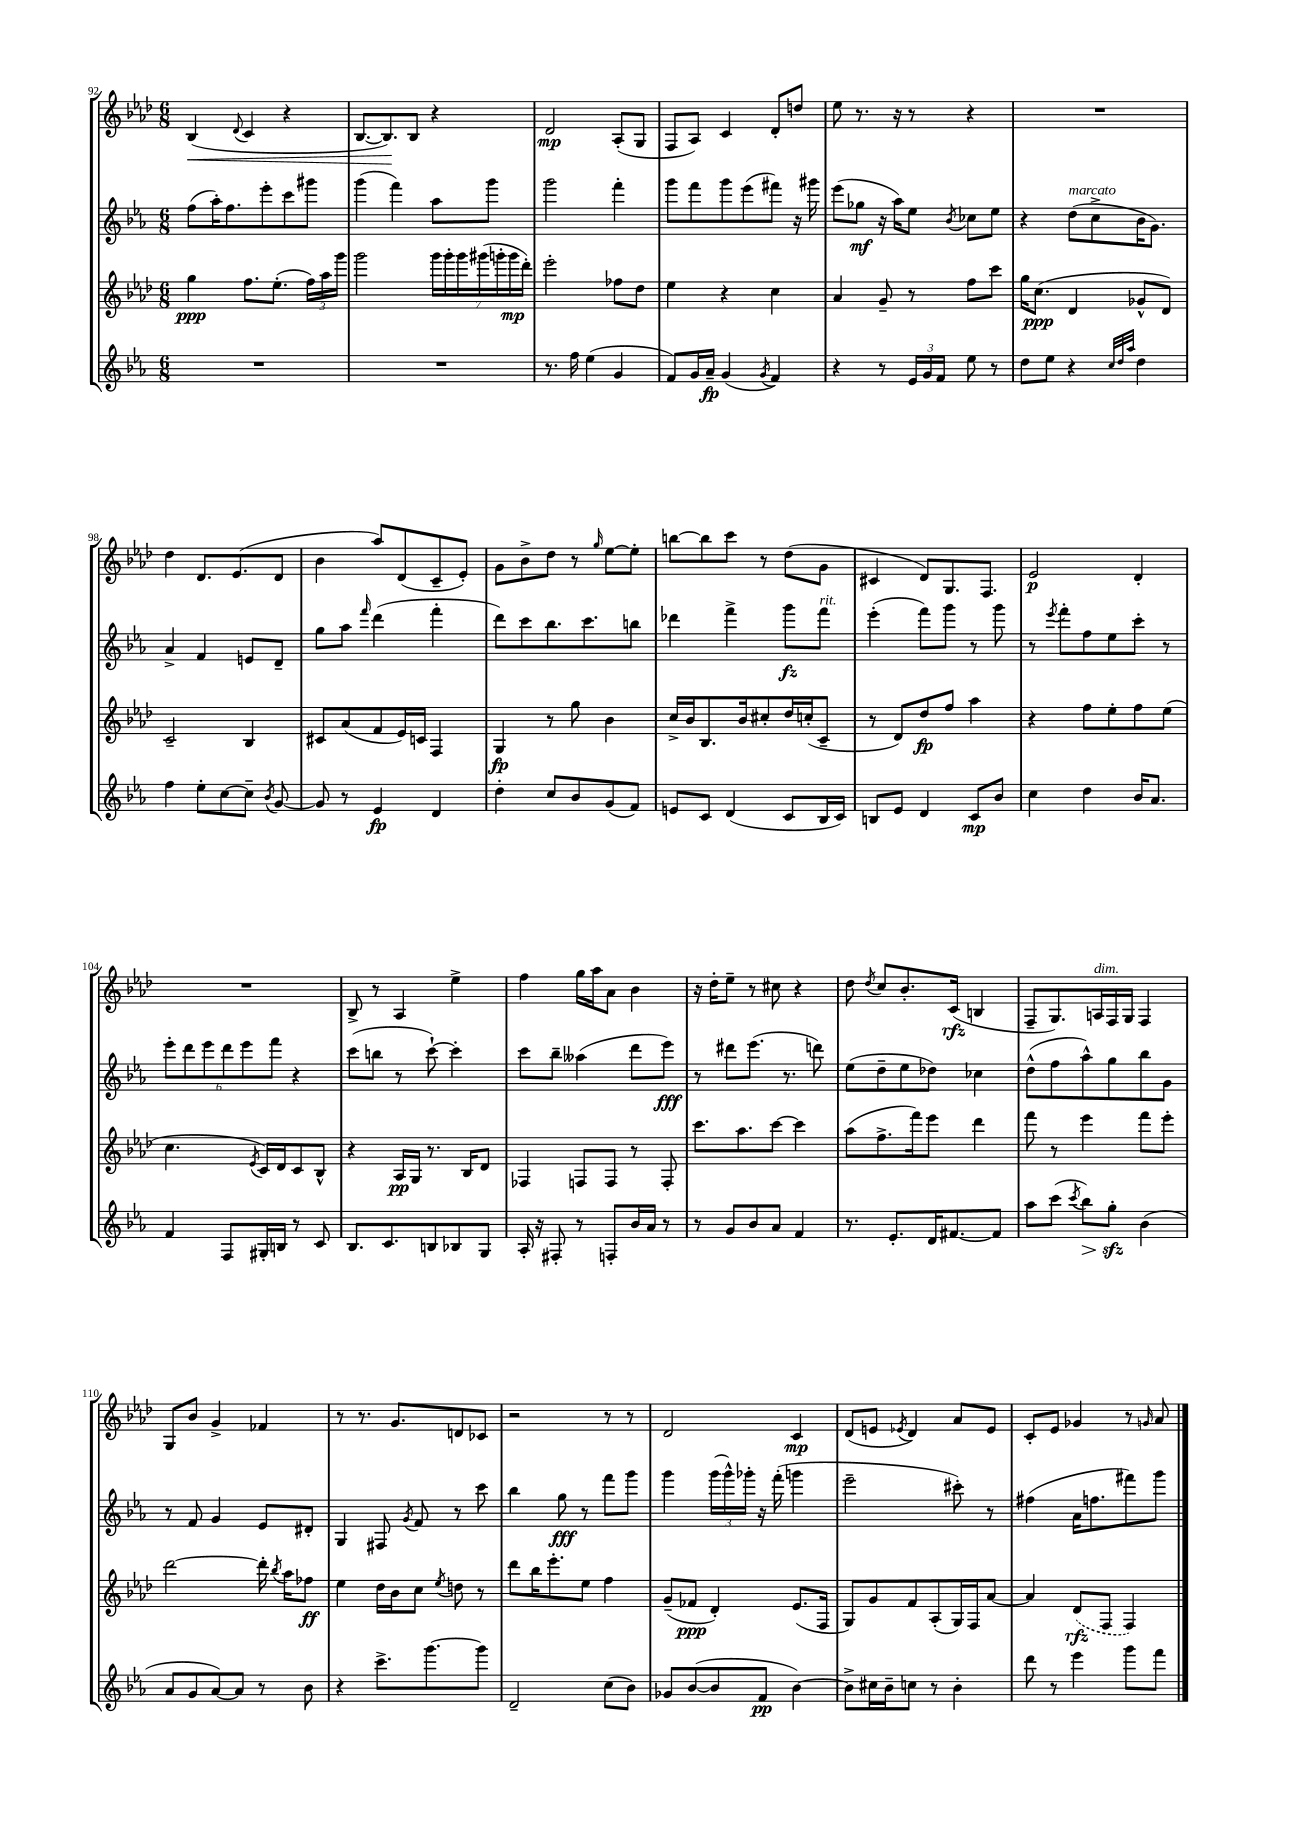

**kern	**kern	**kern	**kern
*staff4	*staff3	*staff2	*staff1
*clefG2	*clefG2	*clefG2	*clefG2
*k[b-e-a-]	*k[b-e-a-d-]	*k[b-e-a-]	*k[b-e-a-d-]
*M6/8	*M6/8	*M6/8	*M6/8
2.r	4gg\	(8ff\L	(4B-/
.	.	16aa-'\K)	.
.	.	8.ff\	.
.	.	.	8qqd-/
.	8.ff\L	.	4c/
.	.	8eee-'\	.
.	(8.ee-'\J	.	.
.	.	8ccc\	4r
.	24ff\LL)	8ggg#\J	.
.	24aa-\	.	.
.	24ggg\JJ	.	.
=	=	=	=
2.r	2ggg\	(4ggg\	[8.B-/L
.	.	.	8.B-/])
.	.	4fff\)	.
.	.	.	8B-/J
.	28ggg\LL	8aa-\L	4r
.	28ggg'\	.	.
.	28ggg\	.	.
.	(28ggg#\	.	.
.	.	8ggg\J	.
.	28ggg'\	.	.
.	28ggg\	.	.
.	28ddd-'\JJ)	.	.
=	=	=	=
8.r	2eee-'\	2ggg\	2d-/
16ff\	.	.	.
(4ee-\	.	.	.
4g/	8ff-\L	4fff'\	(8A-'/L
.	8dd-\J	.	8G/J
=	=	=	=
8f/L)	4ee-\	8ggg\L	8F/L
16g/L	.	8fff\	8A-/J)
16a-~/JJ	.	.	.
(4g/	4r	8ggg\	4c/
.	.	(8eee-\	.
8qg/	.	.	.
4f/)	4cc\	8fff#\J)	8d-'/L
.	.	16r	8dd/J
.	.	16ggg#\	.
=	=	=	=
4r	4a-/	(8eee-\L	8ee-\
.	.	8gg-\J	8.r
8r	8g~/	16r	.
.	.	16aa-\LK)	16r
24e-/LL	8r	8ee-\J	8r
24g/	.	.	.
24f/JJ	.	.	.
.	.	8qb-/	.
8ee-\	8ff\L	8cc-\L	4r
8r	8ccc\J	8ee-\J	.
=	=	=	=
8dd\L	16gg\LK	4r	2.r
.	(8.cc\J	.	.
8ee-\J	.	.	.
4r	4d-/	(8dd\L	.
.	.	8cc^\	.
32qqcc/LLL	.	.	.
32qqdd/	.	.	.
32qqaa-/JJJ	.	.	.
4dd\	8g-^^/L	16b-\K	.
.	.	8.g\J)	.
.	8d-/J)	.	.
=	=	=	=
4ff\	2c~/	4a-^/	4dd-\
8ee-'\L	.	4f/	8.d-/L
[8cc\	.	.	.
.	.	.	(8.e-/
8cc~\]J	4B-/	8e/L	.
8qb-/	.	.	.
[8g/	.	8d~/J	8d-/J
=	=	=	=
8g/]	8c#/L	8gg\L	4b-\
8r	(8a-/	8aa-\J	.
.	.	16qqfff/	.
4e-/	8f/	(4ddd\	8aa-/L)
.	16e-/L)	.	(8d-/
.	16c/JJ	.	.
4d/	4F/	4fff'\	8c~/
.	.	.	8e-'/J)
=	=	=	=
4dd'\	4G/	8ddd\L)	8g\L
.	.	8ccc\	8b-^\
8cc/L	8r	8.bb-\	8dd-\J
8b-/	8gg\	.	8r
.	.	8.ccc\	.
.	.	.	16qqgg/
(8g/	4b-\	.	[8ee-\L
8f/J)	.	8bb\J	8ee-'\]J
=	=	=	=
8e/L	16cc^/LL	4ddd-\	[8bb\L
.	16b-/J	.	.
8c/J	8.B-/	.	8bb\]
(4d/	.	4fff^\	8ccc\J
.	16b-/k	.	.
.	8cc#'/	.	8r
8c/L	16dd-/L	8ggg\L	(8dd-\L
.	(16cc'/J	.	.
16B-/L	8c~/J	8fff\J	8g\J
16c/JJ)	.	.	.
=	=	=	=
8B/L	8r	(4eee-'\	4c#/
8e-/J	8d-/L)	.	.
4d/	8dd-/	8fff\L)	8d-/L)
.	8ff/J	8ggg\J	8.G/
8c/L	4aa-\	8r	.
.	.	.	8.F/J
8b-/J	.	8ggg\	.
=	=	=	=
4cc\	4r	8r	2e-/
.	.	8qeee-/	.
.	.	8fff'\L	.
4dd\	8ff\L	8ff\	.
.	8ee-'\	8ee-\	.
16b-/LK	8ff\	8ccc'\J	4d-'/
8.a-/J	.	.	.
.	(8ee-\J	8r	.
=	=	=	=
4f/	4.cc\	12eee-'\L	2.r
.	.	12ddd\	.
.	.	12eee-\	.
8F/L	.	12ddd\	.
.	.	12eee-\	.
.	8qe-/	.	.
16G#'/L	16c/LL)	.	.
.	.	12fff\J	.
16B/JJ	16d-/J	.	.
8r	8c/	4r	.
8c/	8B-^^/J	.	.
=	=	=	=
8.B-/L	4r	(8ccc\L	8B-^/
.	.	8bb\J	8r
8.c/	.	.	.
.	16A-/LL	8r	4A-/
.	16G/JJ	.	.
8B/	8.r	[8ccc`\)	.
8B-/	.	4ccc'\]	4ee-^\
.	16B-/LK	.	.
8G/J	8d-/J	.	.
=	=	=	=
16A-'/	4F-/	8ccc\L	4ff\
16r	.	.	.
8F#'/	.	8bb-~\J	.
8r	8F/L	(4aa--\	16gg\LL
.	.	.	16aa-\J
8F'/L	8F/J	.	8a-\J
16b-/L	8r	8ddd\L	4b-\
16a-/JJ	.	.	.
8r	8F'/	8eee-\J)	.
=	=	=	=
8r	8.ccc\L	8r	16r
.	.	.	16dd-'\LK
8g/L	.	8ddd#\L	8ee-~\J
.	8.aa-\	.	.
8b-/	.	(8.eee-\J	8r
8a-/J	[8ccc\J	.	8cc#\
.	.	8.r	.
4f/	4ccc\]	.	4r
.	.	8ddd\)	.
=	=	=	=
8.r	(8aa-\L	(8ee-\L	8dd-\
.	.	.	8qdd-/
.	8.ff^\	8dd~\	8cc/L
8.e-'/L	.	.	.
.	.	8ee-\	8.b-'/
.	16fff\k)	.	.
16d/K	8eee-\J	8dd-\J)	.
[8.f#/	.	.	(16c/Jk
.	4ddd-\	4cc-\	4B/
8f#/]J	.	.	.
=	=	=	=
8aa-\L	8fff\	(8dd^^\L	8F~/L
(8ccc\J	8r	8ff\	8.G/)
8qccc/	.	.	.
8bb-\L)	4eee-\	8aa-^^\)	.
.	.	.	16A/L
8gg'\J	.	8gg\	16F/
.	.	.	16G/JJ
(4b-\	8fff\L	8bb-\	4F/
.	8eee-'\J	8g\J	.
=	=	=	=
8a-/L	[2ddd-\	8r	8G/L
8g/	.	8f/	8b-/J
[8a-/)	.	4g/	4g^/
8a-/]J	.	.	.
8r	16ddd-'\]	8e-/L	4f-/
.	8qbb-/	.	.
.	16aa-\LK	.	.
8b-\	8ff-\J	8d#'/J	.
=	=	=	=
4r	4ee-\	4G/	8r
.	.	.	8.r
8.ccc^\L	16dd-\LL	8F#/	.
.	16b-\J	.	8.g/L
.	.	8qg/	.
.	8cc\J	8f/	.
[8.ggg\	.	.	.
.	8qee-/	.	.
.	8dd\	8r	8d/
8ggg\]J	8r	8ccc\	8c-/J
=	=	=	=
2d~/	8ddd-\L	4bb-\	2r
.	16bb-\K	.	.
.	8.eee-'\	.	.
.	.	8gg\	.
.	8ee-\J	8r	.
(8cc\L	4ff\	8fff\L	8r
8b-\J)	.	8ggg\J	8r
=	=	=	=
8g-/L	(8g~/L	4ggg\	2d-/
([8b-/	8f-/J	.	.
8b-/]	4d-'/)	(24ggg\LL	.
.	.	24ggg^^\)	.
.	.	24ggg-'\JJ	.
8f/J	.	16r	.
.	.	(16fff'\	.
[4b-\)	(8.e-/L	4ggg\	4c/
.	16F/Jk	.	.
=	=	=	=
8b-^\]L	8G/L)	2eee-~\	(8d-/L
16cc#\L	8g/	.	8e/J
16b-~\J	.	.	.
.	.	.	8qe-/
8cc\J	8f/	.	4d-/)
8r	(8A-'/	.	.
4b-'\	16G/L)	8ccc#'\)	8a-/L
.	16F/J	.	.
.	[8a-/J	8r	8e-/J
=	=	=	=
8ddd\	4a-/]	(4ff#\	8c'/L
8r	.	.	8e-/J
4eee-\	(8d-/L	16a-\LK	4g-/
.	.	8.ff\	.
.	8F/J	.	.
8ggg\L	4F/)	8fff#\)	8r
.	.	.	16qqg/
8fff\J	.	8ggg\J	8a-/
==	==	==	==
*-	*-	*-	*-
